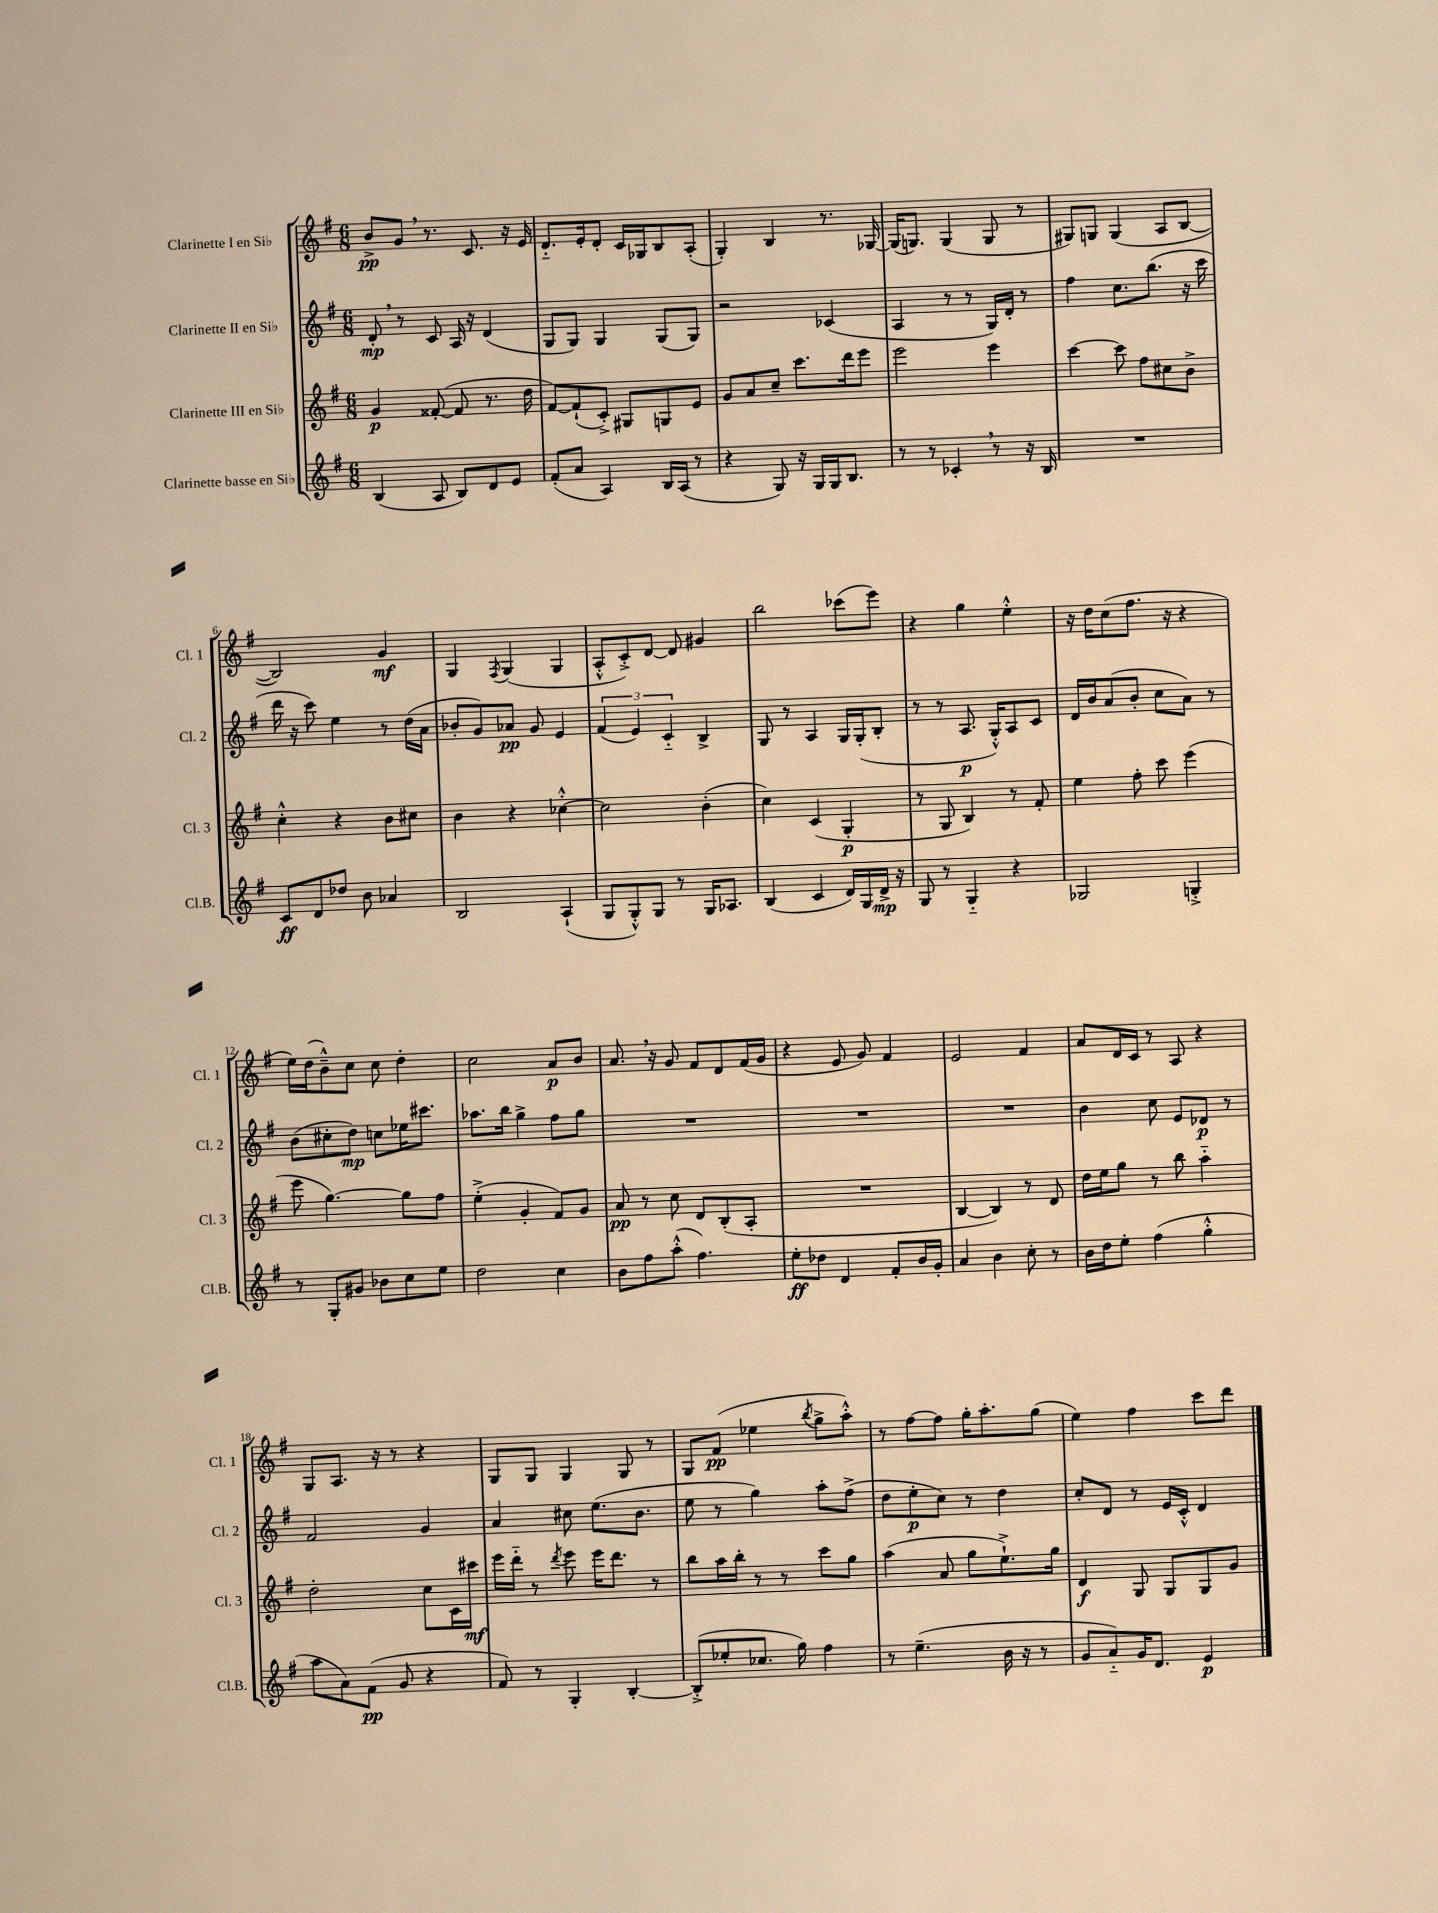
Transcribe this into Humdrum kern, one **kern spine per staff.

**kern	**kern	**kern	**kern
*staff4	*staff3	*staff2	*staff1
*clefG2	*clefG2	*clefG2	*clefG2
*k[f#]	*k[f#]	*k[f#]	*k[f#]
*M6/8	*M6/8	*M6/8	*M6/8
(4B	4g	8d'	8b^
.	.	8r	8g
8A	([8f##'	8c	8.r
8B)	8f##]	16A	.
.	.	16r	8.c
8d	8.r	(4d	.
8e	.	.	16r
.	16dd	.	16e
=	=	=	=
(8f#'	[8f#)	8G	8.d'~
8a	(8f#`]	8G)	.
.	.	.	16e'
4A)	8c'^)	4G	8d'
.	8G#	.	16c
.	.	.	16G-
16B	8G	(8G	8B
(16A	.	.	.
8r	8e	8G)	(8A'
=	=	=	=
4r	8g	2r	4G')
.	8a	.	.
8G)	8cc~	.	4B
16r	8.ccc	.	.
16G	.	.	.
16G	.	(4c-	8.r
8.B	16ddd	.	.
.	8eee	.	.
.	.	.	[16G-
=	=	=	=
8r	2eee	4A	(16G-]
.	.	.	8.G)
8r	.	.	.
4c-'	.	8r	(4G
.	.	8r	.
8r	4eee	16G)	8G
.	.	16d'	.
16r	.	8r	8r
16B	.	.	.
=	=	=	=
2.r	[4ccc	4ff#	8G#)
.	.	.	8G
.	8ccc]	8.cc	(4G
.	8ff#	.	.
.	.	(8.bb	.
.	8cc#	.	8A
.	8b^	16r	[8B
.	.	16ccc	.
=	=	=	=
8c	4cc'^^	16ddd	2B])
.	.	16r	.
8d	.	8ccc)	.
8dd-	4r	4ee	.
8b	.	.	.
4a-	8b	8r	4g
.	8cc#	(16dd	.
.	.	16a	.
=	=	=	=
2B	4b	8b-'	4G
.	.	8g)	.
.	.	.	8qF#
.	4r	8a-	(4G
.	.	8g	.
(4A`	[4cc-'^^	4e	4G
=	=	=	=
8G	2cc-]	(6f#	8A'^^
8G'^^)	.	.	8c'^)
.	.	6e)	.
8G	.	.	[8d
.	.	6c'~	.
8r	.	.	8d]
16G	(4b'	4B^	4g#
8.A-	.	.	.
=	=	=	=
(4B	4cc)	8G	2bb
.	.	8r	.
4c	(4c	4A	.
16d)	4G'	16G	(8ccc-
16G	.	(16G'	.
16d^	.	8B'	8eee)
16r	.	.	.
=	=	=	=
8G	8r	8r	4r
8r	8G	8r	.
4G'~	4B)	8.A	4gg
.	.	16G'^^)	.
4r	8r	8A	4ee'^^
.	8f#'	8c	.
=	=	=	=
2G-	4ee	16d	16r
.	.	16b	16dd
.	.	(8a	(8cc
.	8ff#'	8b'	8.ff#
.	8ccc	8cc	.
.	.	.	16r
4G'^	(4eee	8a)	4r
.	.	8r	.
=	=	=	=
8r	8eee	(8b	16ee)
.	.	.	(16dd
8G'	[4.gg)	8cc#'	8b~^^)
8g#	.	8dd)	8cc
8b-	.	8cc	8cc
8cc	8gg]	16ee-	4dd'
.	.	8.ccc#	.
8ee	8ff#	.	.
=	=	=	=
2dd	(4ee'^	8.aa-	2cc
.	.	16bb	.
.	4g'	4gg^	.
4cc	8f#)	8ff#	8a
.	8g	8gg	8b
=	=	=	=
8b	8a	2.r	8.a
8ff#	8r	.	.
.	.	.	16r
(8aa'^^	8cc	.	8g
4.ff#)	8d	.	8f#
.	(8B'	.	8d
.	8A'	.	(16f#
.	.	.	16g
=	=	=	=
8ee'	2.r	2.r	4r
8dd-	.	.	.
4d	.	.	8e
.	.	.	8g)
8f#'	.	.	4f#
16b	.	.	.
16g'	.	.	.
=	=	=	=
4a	[4B	2.r	2e
4b	4B])	.	.
8cc'	8r	.	4f#
8r	8d	.	.
=	=	=	=
16b	16dd	4b	8a
16dd	16ee	.	.
8ee'	8gg	.	16d
.	.	.	16c
(4ff#	8r	8cc	8r
.	8bb	8e	8A
4gg'^^	4aa'~	8d-	4r
.	.	8r	.
=	=	=	=
8aa	2dd'	2f#	8G
8a)	.	.	8.A
(8f#	.	.	.
.	.	.	16r
8g	.	.	8r
4r	8cc	4g	4r
.	16c	.	.
.	16ccc#	.	.
=	=	=	=
8f#)	16eee	4a	8G
.	16ddd'~	.	.
8r	8r	.	8G
.	8qddd	.	.
4G'	8eee	8cc#	4G
.	16eee	(8.ee	.
.	8.ddd	.	.
[4B'	.	.	8G
.	.	8.b	.
.	8r	.	8r
=	=	=	=
(8B'^]	8bb	8ee	8G
8ee-'	16aa	8r	(8f#
.	16bb'	.	.
8.cc-	8r	4gg)	4ee-
.	8r	.	.
16gg)	.	.	.
.	.	.	8qbb
4ff#	8ccc	8aa'	8gg^
.	8gg	(8ff#^	8aa'^^)
=	=	=	=
8r	(4aa	8dd	8r
(4.ee~	.	8ee'	[8ff#
.	8a	8cc)	8ff#]
.	8gg	8r	16gg'
.	.	.	8.aa'
16b	8.ee`^)	4dd	.
16r	.	.	.
8r	.	.	(8gg
.	16gg	.	.
=	=	=	=
8g	4d	8cc'	4ee)
8a'~)	.	8d	.
16g	8G	8r	4ff#
8.d	.	.	.
.	8G	16e	.
.	.	16c'^^	.
4e	8G	4d	8ccc
.	8g	.	8ddd
==	==	==	==
*-	*-	*-	*-
